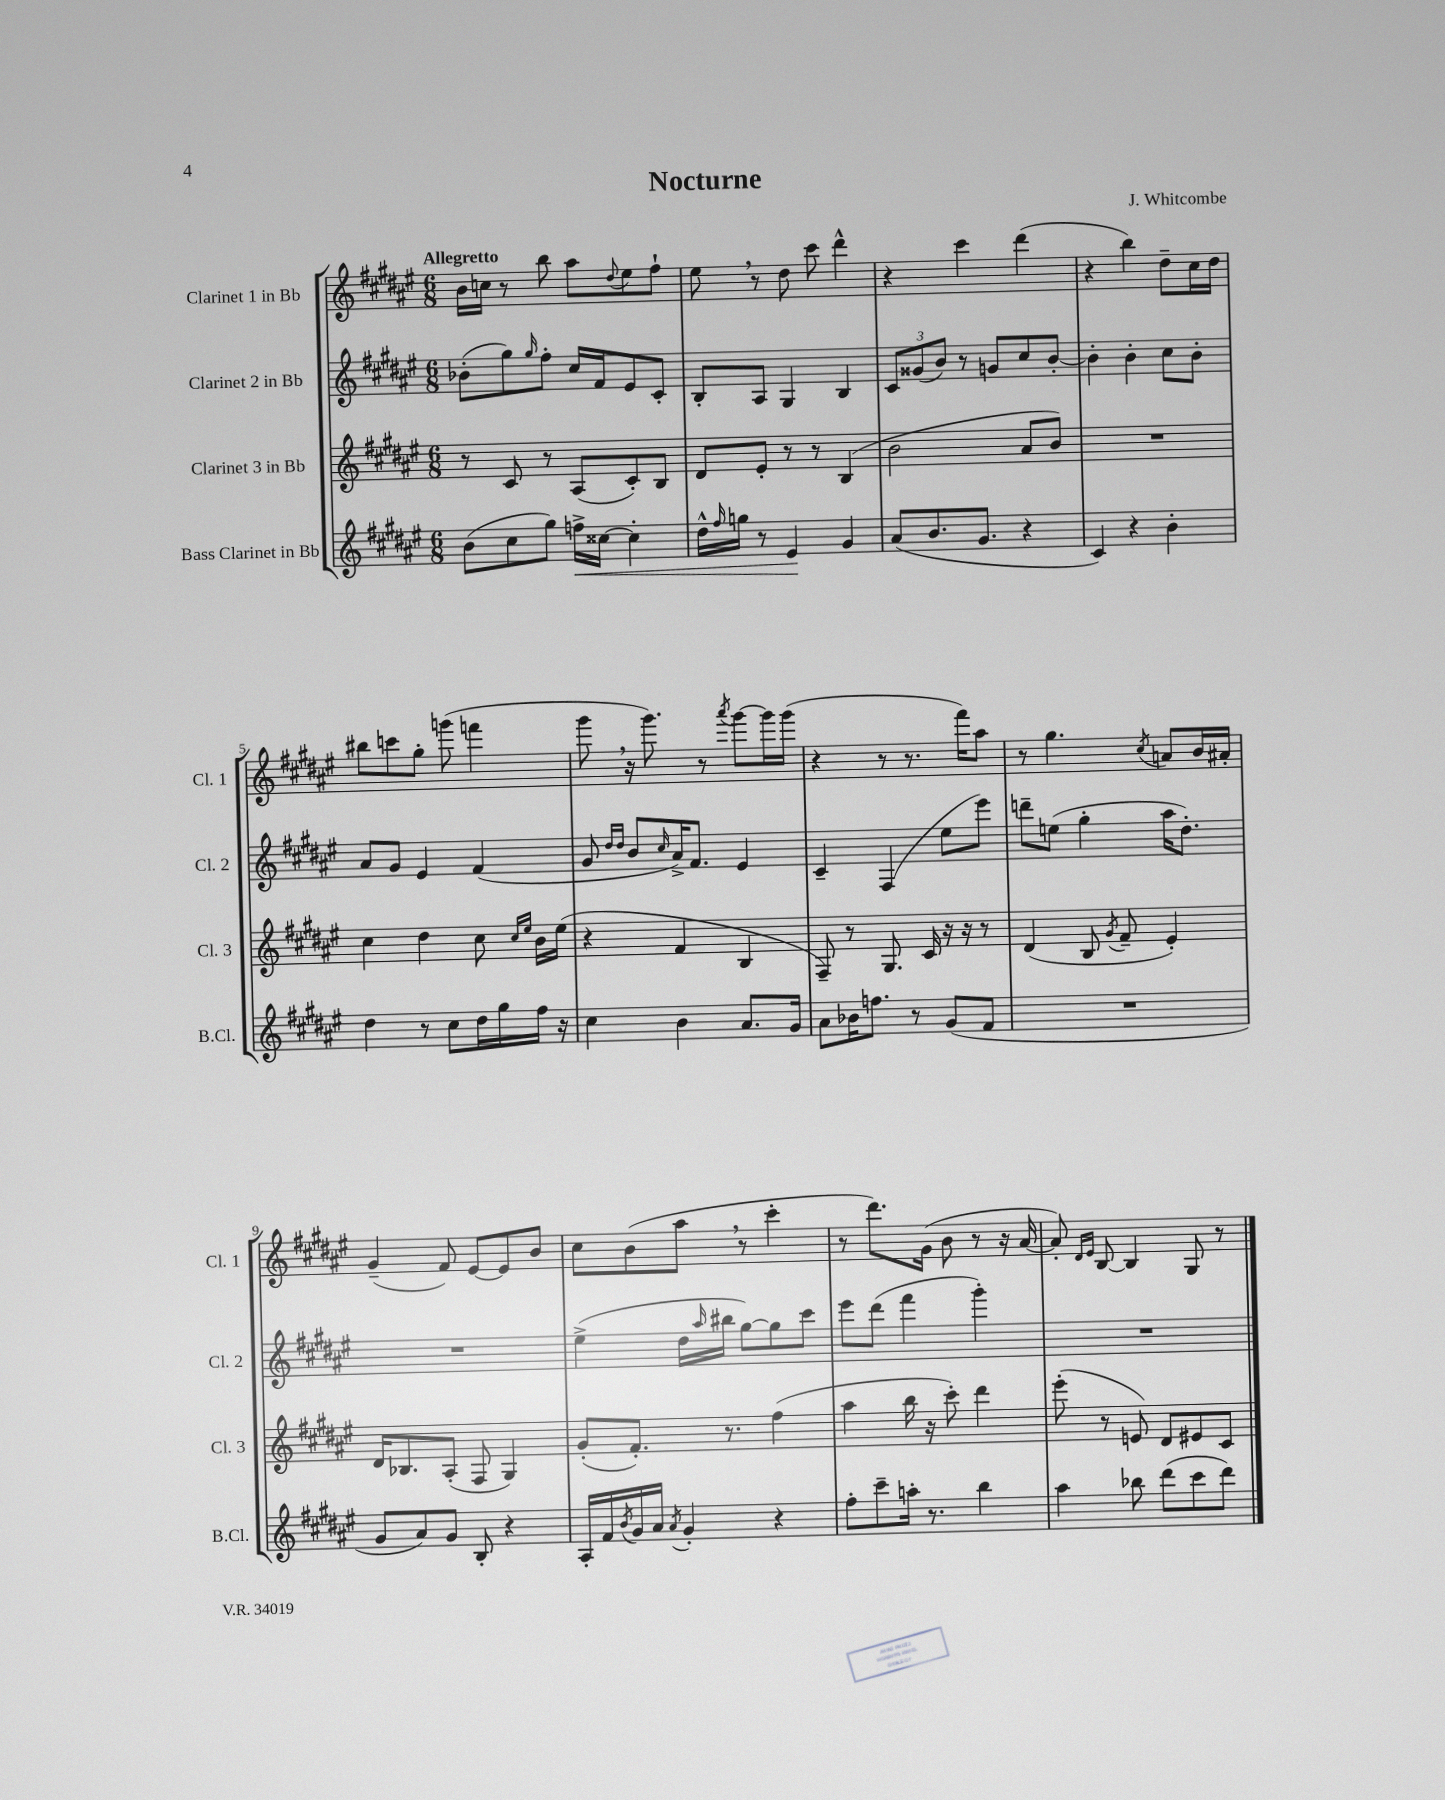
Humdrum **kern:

**kern	**kern	**kern	**kern
*staff4	*staff3	*staff2	*staff1
*clefG2	*clefG2	*clefG2	*clefG2
*k[f#c#g#d#a#e#]	*k[f#c#g#d#a#e#]	*k[f#c#g#d#a#e#]	*k[f#c#g#d#a#e#]
*M6/8	*M6/8	*M6/8	*M6/8
(8b	8r	(8b-'	16b
.	.	.	16cc
8cc#	8c#	8gg#)	8r
.	.	16qqgg#	.
8gg#)	8r	8ff#'	8bb
16ff^	(8A#	16cc#	8aa#
[16cc##	.	16f#	.
.	.	.	8qqdd#
4cc##']	8c#')	8e#	8ee#
.	8B	8c#'	8ff#`
=	=	=	=
16dd#^^	8d#	8B'	8ee#
16qqff#	.	.	.
16gg	.	.	.
8r	8e#'	8A#	8r
4e#	8r	4G#	8dd#
.	8r	.	8ccc#
4g#	(4B	4B	4ddd#^^
=	=	=	=
(8a#	2b	12c#	4r
.	.	(12g##	.
8.b	.	.	.
.	.	12b)	.
.	.	8r	4ccc#
8.g#	.	.	.
.	.	8g	.
4r	8a#	8cc#	(4ddd#
.	8b)	[8b'	.
=	=	=	=
4c#)	2.r	4b']	4r
4r	.	4b'	4bb)
4b'	.	8cc#	8dd#~
.	.	8b'	16cc#
.	.	.	16dd#
=	=	=	=
4dd#	4cc#	8a#	8bb#
.	.	8g#	8ccc
8r	4dd#	4e#	8gg#'
8cc#	.	.	(8ggg
16dd#	8cc#	(4f#	4fff
16gg#	.	.	.
.	16qqcc#	.	.
.	16qqee#	.	.
16ff#	16b	.	.
16r	(16ee#	.	.
=	=	=	=
4cc#	4r	8g#	8ggg#
.	.	16qqdd#	.
.	.	16qqdd#	.
.	.	8b	16r
.	.	.	8.ggg#)
.	.	16qqcc#	.
4b	4f#	16a#^)	.
.	.	8.f#	.
.	.	.	8r
.	.	.	8qaaa#
8.a#	4B	4e#	[8ggg#
.	.	.	16ggg#]
16g#	.	.	(16ggg#
=	=	=	=
8a#	8F#~)	4c#~	4r
16b-	8r	.	.
8.ff	.	.	.
.	8.G#	(4F#	8r
8r	.	.	8.r
.	16c#	.	.
(8g#	16r	8ee#	.
.	16r	.	16fff#)
8f#	8r	8eee#)	8aa#
=	=	=	=
2.r	(4d#	8ddd~	8r
.	.	(8ee	4.gg#
.	8B	4gg#'	.
.	8qg#	.	.
.	8f#~	.	.
.	.	.	8qcc#
.	4e#')	16aa#	8a
.	.	8.dd#')	.
.	.	.	16b
.	.	.	16a#'
=	=	=	=
8g#	16d#	2.r	(4g#~
.	8.B-	.	.
8a#)	.	.	.
8g#	(8A#'	.	8f#)
8B'	8F#	.	[8e#
4r	4G#)	.	8e#]
.	.	.	8b
=	=	=	=
16A#'	(8g#'	(4ee#^	8cc#
16f#	.	.	.
8qb	.	.	.
16g#	8.f#')	.	(8b
16a#	.	.	.
8qa#	.	.	.
4g#'	.	16dd#	8aa#
.	.	16qqaa#	.
.	8.r	16bb#	.
.	.	[8gg#)	8r
4r	(4ff#	8gg#]	4ccc#'
.	.	8ccc#	.
=	=	=	=
8ff#'	4aa#	8eee#	8r
8ccc#~	.	(8ddd#	8.ddd#)
16aa'	16bb	4fff#	.
8.r	16r	.	(16g#
.	8ccc#')	.	8b
4bb	4ddd#	4ggg#')	8r
.	.	.	16r
.	.	.	[16a#
=	=	=	=
4aa#	(8eee#'	2.r	8a#'])
.	.	.	16qqd#
.	.	.	16qqe#
.	8r	.	[8B
8bb-	8e)	.	4B]
(8ddd#	8d#	.	.
8ccc#	8e#	.	8G#
8ddd#)	8c#	.	8r
==	==	==	==
*-	*-	*-	*-
